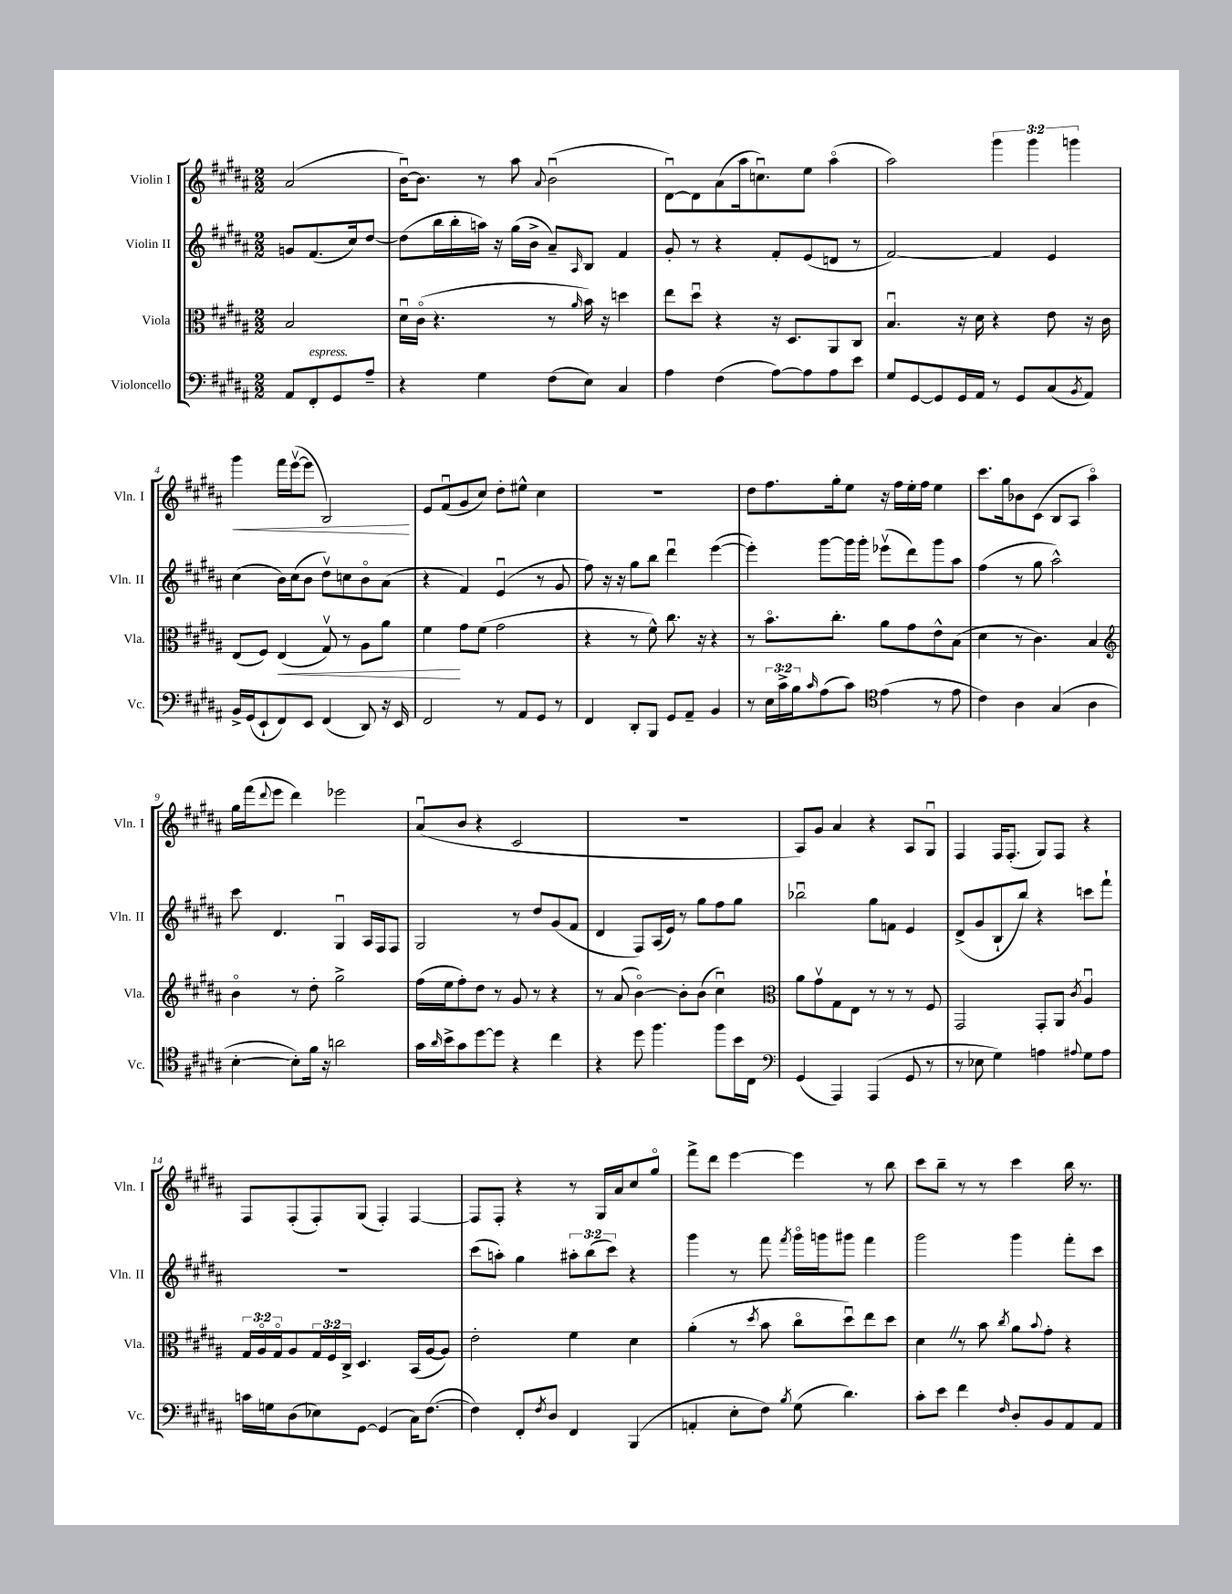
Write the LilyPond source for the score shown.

<<
\new StaffGroup <<
\new Staff = "s0" \with { instrumentName = "Violin I" shortInstrumentName = "Vln. I" } {
    \clef treble \key b \major \numericTimeSignature \time 2/2 \override Staff.TupletNumber.text = #tuplet-number::calc-fraction-text \partial 2
    ais'2( |
    b'16~\downbow) b'8. r8 ais''8 \appoggiatura { ais'8 } b'2\downbow( |
    dis'8~\downbow) dis'8 ais'8( ais''16 c''8.\downbow) e''8 ais''4\flageolet( |
    ais''2) \tuplet 3/2 { gis'''4 gis'''4 g'''4 } |
    gis'''4\< fis'''16 e'''16~\upbow( e'''8 b2\!) |
    e'8 fis'8\downbow( gis'8 cis''8) dis''8-. eis''8-^ cis''4 |
    R1 |
    dis''8 fis''8. gis''16-. e''8 r16 fis''16 e''16-. fis''16 e''4 |
    cis'''8. gis''16 bes'8 cis'8( b8 ais8 ais''4\flageolet) |
    gis''16 fis'''16( \appoggiatura { dis'''8 } e'''8 dis'''4) ees'''2 |
    ais'8\downbow( b'8 r4 cis'2 |
    R1 |
    ais8) gis'8 ais'4 r4 ais8 gis8\downbow |
    fis4 fis16 fis8.-.( gis8) fis8 r4 |
    fis8 fis8-.( fis8-.) gis8( fis4-.) fis4~ |
    fis8 fis8-. r4 r8 gis16 ais'16 cis''8 gis''8\flageolet |
    fis'''8-> dis'''8 e'''4~ e'''4 r8 b''8 |
    cis'''8 b''8-- r8 r8 cis'''4 b''16 r8. \bar "|." |
}
\new Staff = "s1" \with { instrumentName = "Violin II" shortInstrumentName = "Vln. II" } {
    \clef treble \key b \major \numericTimeSignature \time 2/2 \override Staff.TupletNumber.text = #tuplet-number::calc-fraction-text \partial 2
    g'8 fis'8.( cis''16) dis''8~ |
    dis''8( b''16 b''16-. a''16) r16 gis''16( b'16-> ais'8--) \grace { ais16 } b8 fis'4 |
    gis'8-. r8 r4 fis'8-. e'8( d'8 r8 |
    fis'2~) fis'4 e'4 |
    cis''4( b'16) cis''16( b'8 dis''8\upbow) c''8 b'8\flageolet ais'8( |
    r4 fis'4) e'4\downbow( r8 gis'8 |
    fis''8) r16 r16 gis''8 b''8 dis'''4\downbow e'''4~( |
    e'''4-.) gis'''8~ gis'''16 gis'''16-. ees'''8\upbow( dis'''8) gis'''8 ais''8 |
    fis''4( r8 gis''8 ais''2-^) |
    cis'''8 dis'4. gis4\downbow ais16 fis16 fis8 |
    gis2 r8 dis''8 gis'8( fis'8 |
    dis'4 fis8) ais16( e'16) r8 gis''8 fis''8 gis''8 |
    bes''2\downbow gis''8 f'8 e'4 |
    dis'8->( gis'8 b8-! b''8) r4 c'''8 fis'''8-! |
    R1 |
    cis'''8( a''8-.) gis''4 \tuplet 3/2 { ais''8-. b''8( cis'''8) } r4 |
    gis'''4 r8 fis'''8 \acciaccatura { fis'''8 } gis'''16\flageolet g'''16 gis'''8 fis'''4 |
    gis'''2 gis'''4 fis'''8-. cis'''8 \bar "|." |
}
\new Staff = "s2" \with { instrumentName = "Viola" shortInstrumentName = "Vla." } {
    \clef alto \key b \major \numericTimeSignature \time 2/2 \override Staff.TupletNumber.text = #tuplet-number::calc-fraction-text \partial 2
    b2 |
    dis'16\downbow cis'16\flageolet( r4. r8 \grace { ais'16 } b'16) r16 d''4 |
    e''8 dis''8\downbow r4 r16 dis8. ais,8 cis8 |
    b4.\downbow r16 dis'16 r4 e'8 r16 cis'16 |
    e8( fis8) e4\<( gis8\upbow) r8 ais8 ais'8 |
    fis'4\! gis'8 fis'8( gis'2 |
    r4 r8 fis'8-^) cis''8. r16 r4 |
    r8 b'8.\flageolet cis''8.-. ais'8 gis'8 e'8-^ b8( |
    dis'4 r8 cis'4.) b4 |
    \clef treble b'4\flageolet r8 dis''8-. gis''2-> |
    fis''16( e''16 fis''8-.) dis''8 r8 gis'8 r8 r4 |
    r8 ais'8( b'4~\flageolet) b'8-. b'8( cis''4\downbow) |
    \clef alto ais'8 gis'8\upbow gis8 e8 r8 r8 r8 fis8 |
    gis,2 gis,8-. ais,8 \acciaccatura { cis'8 } ais4\downbow |
    \tuplet 3/2 { gis16 ais16\flageolet gis16\flageolet } ais8 \tuplet 3/2 { gis16 fis16 cis16-> } dis4. b,16( ais16~ ais8) |
    e'2-. fis'4 dis'4 |
    ais'4-.( r8 \acciaccatura { dis''8 } b'8 cis''8\flageolet dis''8\downbow) e''8 dis''8 |
    dis'4 \once \override BreathingSign.text = \markup { \musicglyph "scripts.caesura.straight" } \breathe r8 b'8 \acciaccatura { cis''8 } ais'8 \appoggiatura { b'8 } gis'8-. r4 \bar "|." |
}
\new Staff = "s3" \with { instrumentName = "Violoncello" shortInstrumentName = "Vc." } {
    \clef bass \key b \major \numericTimeSignature \time 2/2 \override Staff.TupletNumber.text = #tuplet-number::calc-fraction-text \partial 2
    ais,8 fis,8-.^\markup { \italic "espress." } gis,8 ais8-- |
    r4 gis4 fis8( e8) cis4 |
    ais4 fis4( ais8~) ais8 ais8 e'8 |
    gis8 gis,8~ gis,8 gis,16 ais,16 r8 gis,8 cis8( \acciaccatura { b,8 } ais,8) |
    b,16-> gis,16( e,8-! fis,8) e,8 fis,4( dis,8) r16 e,16 |
    fis,2 r8 ais,8 gis,8 r8 |
    fis,4 dis,8-. b,,8 gis,8 ais,8-- b,4 |
    r8 \tuplet 3/2 { e16 cis'16-> b16 } \grace { cis'16 } ais8( cis'8) \clef tenor e'4( r8 e'8 |
    cis'4) ais4 gis4( ais4 |
    b4~-. b8-.) fis'16 r16 a'2 |
    gis'16 \grace { ais'16 } b'16-> gis'8 dis''8~ dis''8 r4 cis''4 |
    r4 dis''8 fis''4. fis''8 b'16 cis16 |
    \clef bass gis,4( ais,,4) ais,,4( gis,8 r8 |
    r8 ees8 gis4) a4 \appoggiatura { ais8 } gis8 ais8 |
    c'16 g16 dis8( ees8) gis,8~ gis,4( cis16) fis8.~( |
    fis4) fis,8-. \acciaccatura { fis8 } dis8 fis,4 b,,4( |
    a,4-. e8-. fis8) \acciaccatura { b8 } gis8( dis'4.) |
    cis'8-. e'8 fis'4 \grace { fis16 } dis8-. b,8 ais,8 ais,8 \bar "|." |
}
>>
>>
